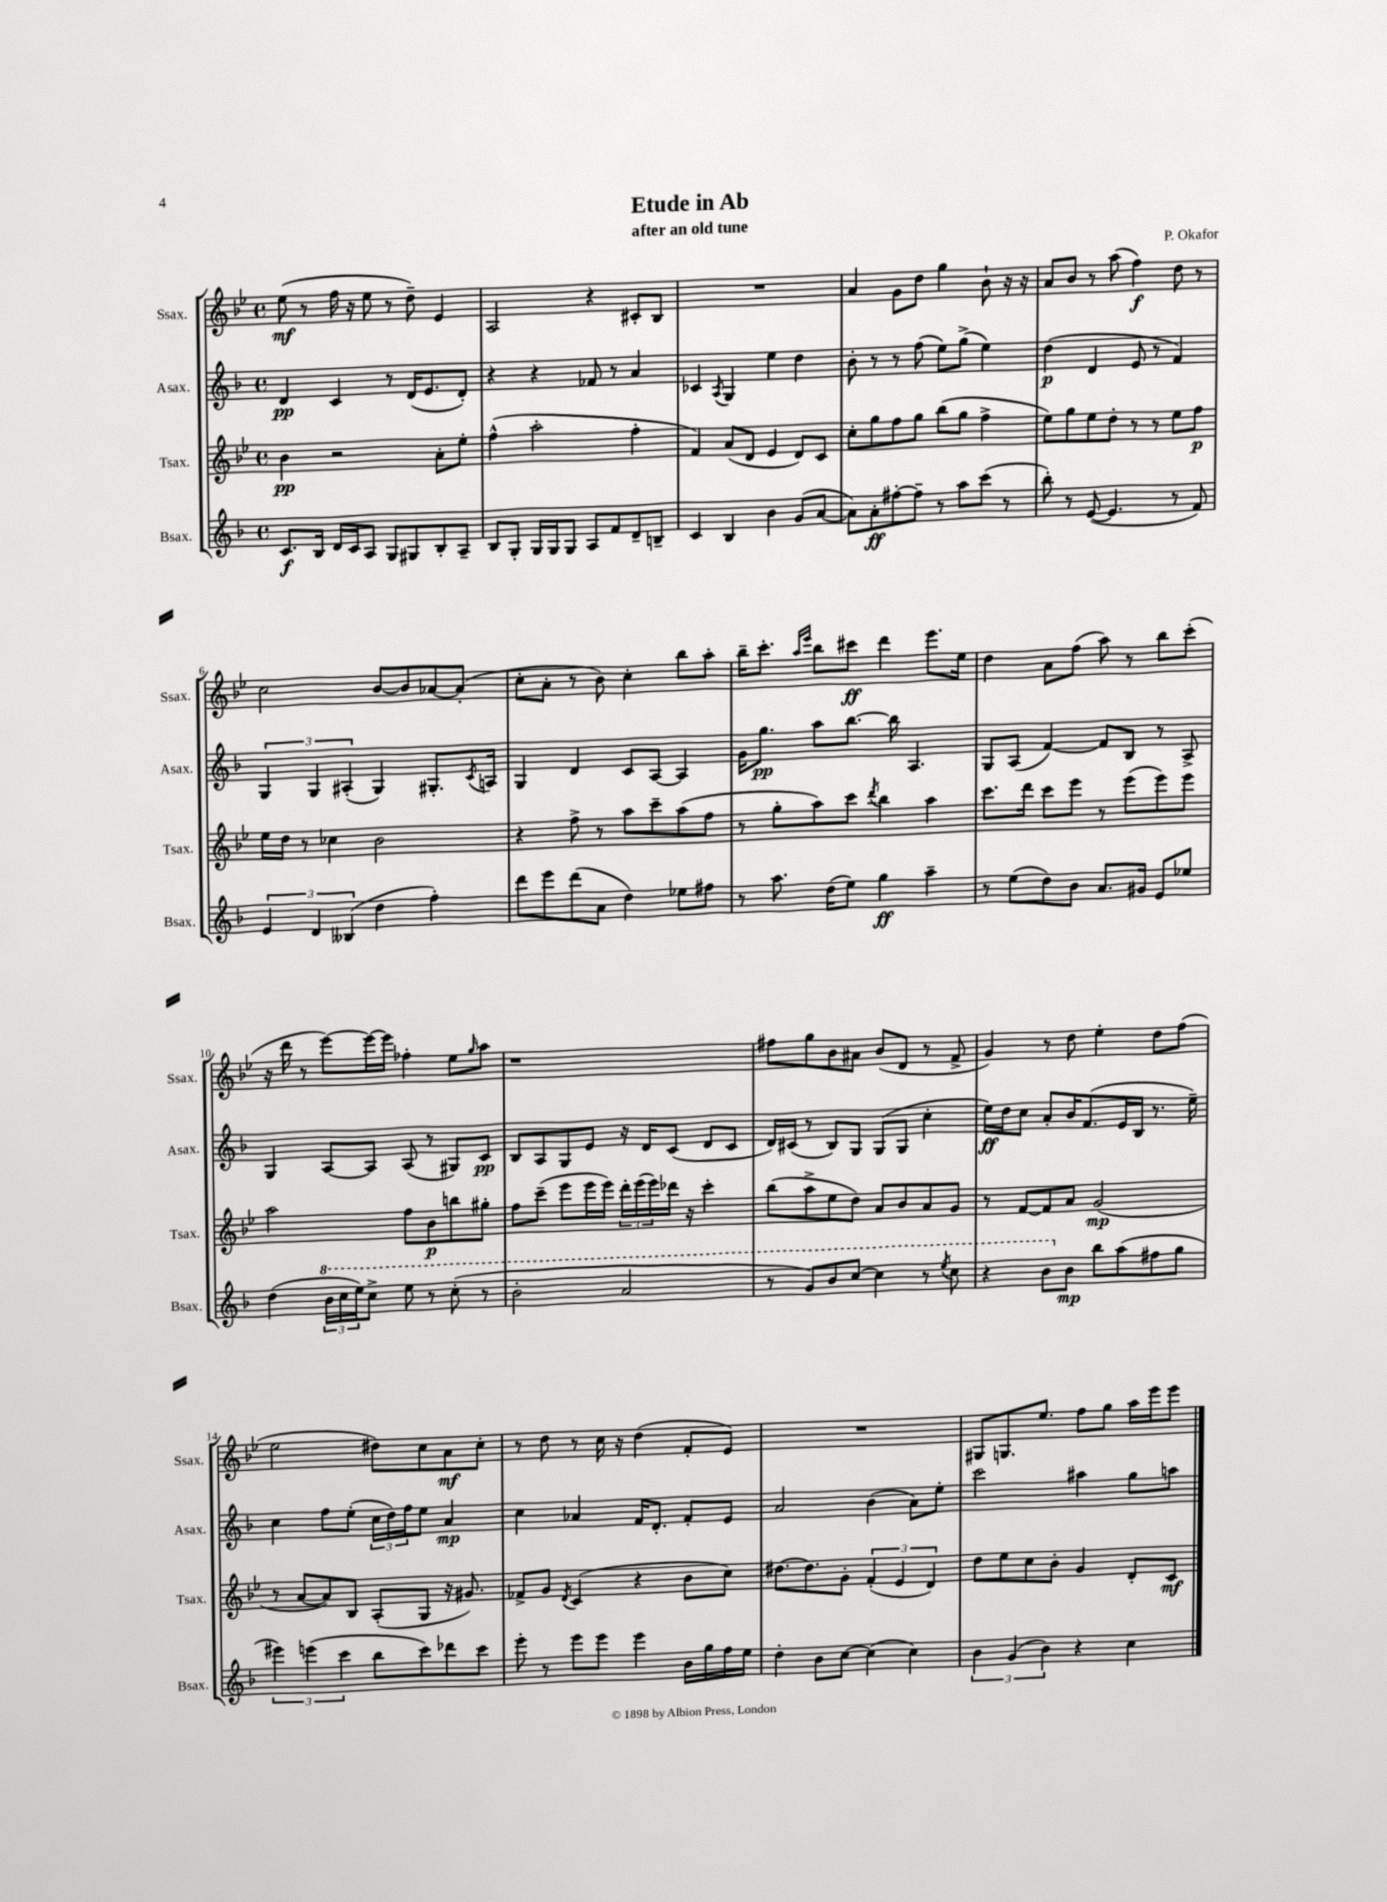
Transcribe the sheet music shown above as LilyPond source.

\header { title = "Etude in Ab" composer = "P. Okafor" subtitle = "after an old tune" }
<<
\new StaffGroup <<
\new Staff = "s0" \with { instrumentName = "Ssax." shortInstrumentName = "Ssax." } {
    \clef treble \key bes \major \defaultTimeSignature \time 4/4
    ees''8\mf( r8 f''16 r16 ees''8 r8 d''8--) ees'4 |
    a2 r4 cis'8-. bes8 |
    R1 |
    a'4 g'8 d''8 g''4 bes'8-! r16 r16 |
    a'8 bes'8 r8 a''8( f''4\f) d''8 r8 |
    c''2 bes'8~ bes'8 aes'8~ aes'8-.( |
    c''8-. a'8-. r8 bes'8) c''4-. bes''8 a''8-. |
    bes''16-- c'''8.-. \grace { a''16 ees'''16 } bes''8 cis'''8\ff d'''4 ees'''8. ees''16 |
    d''4 a'8 f''8( a''8) r8 bes''8 c'''8-.( |
    r16 d'''16 r8 ees'''8~) ees'''16~ ees'''16 fes''4-. ees''8 \grace { g''16 } a''8 |
    r1 |
    fis''8 g''8 bes'8 ais'8 bes'8( d'8 r8 f'8-> |
    g'4) r8 d''8 ees''4-. d''8 f''8( |
    ees''2 dis''8) c''8 a'8\mf c''8-. |
    r8 d''8 r8 c''16 r16 d''4( f'8-. ees'8) |
    R1 |
    gis8 g8. ees''8. f''8 g''8 a''16 ees'''16 ees'''8 \bar "|." |
}
\new Staff = "s1" \with { instrumentName = "Asax." shortInstrumentName = "Asax." } {
    \clef treble \key f \major \defaultTimeSignature \time 4/4
    d'4\pp c'4 r8 d'16( e'8. d'8-.) |
    r4 r4 fes'8 r8 a'4 |
    ces'4 \acciaccatura { a8 } g4 e''4 d''4 |
    bes'8-. r8 r8 f''8( e''8) g''8->( e''4) |
    d''4\p( d'4 e'8 r8 f'4) |
    \tuplet 3/2 { g4 g4 ais4-.( } g4) gis8.-. \acciaccatura { c'8 } a16 |
    g4 d'4 c'8 a8~ a4 |
    g'16 g''8.\pp a''8 bes''8.~ bes''16 a4. |
    g8 a8( f'4~) f'8 bes8 r8 a8-> |
    g4 a8~ a8 a8( r8 gis8) c'8\pp |
    bes8 a8 g8 e'8 r16 d'16 c'8( d'8 c'8 |
    d'16) cis'16( r8 bes8) g8 g8( g8 c''4-. |
    e''16\ff) d''16 c''8 a'8-. bes'16 f'8.( e'16 bes16 r8. e''16--) |
    c''4 f''8 e''8-.( \tuplet 3/2 { c''16 d''16) f''16 } e''8 a'4\mp |
    c''4 aes'4 f'16 d'8.-. f'8-. e'8 |
    a'2 bes'4( a'8) e''8-. |
    c'''2 ais''4 g''8 a''8 \bar "|." |
}
\new Staff = "s2" \with { instrumentName = "Tsax." shortInstrumentName = "Tsax." } {
    \clef treble \key bes \major \defaultTimeSignature \time 4/4
    bes'4\pp r2 a'8-. ees''8-. |
    f''4-^( a''2-. f''4-. |
    f'4) a'8( d'8 ees'4 d'8) c'8 |
    c''8-. g''8 f''8 g''8 bes''8( g''8 f''4-> |
    ees''8) g''8 ees''8 d''8-. r8 r8 ees''8 f''8\p |
    ees''16 d''16 r8 ces''4 bes'2 |
    r4 f''8-> r8 a''8 c'''8-- a''8( f''8 |
    r8 g''8-. a''8) c'''8 \acciaccatura { d'''8 } bes''4 a''4 |
    c'''8. d'''16 c'''8 ees'''8 r8 ees'''8( ees'''8) ees'''8 |
    a''2 f''8 bes'8\p b''8 gis''8-. |
    f''8 c'''8--( ees'''8 ees'''16 ees'''16) \tuplet 3/2 { d'''16-. ees'''16( ees'''16) } des'''16 r16 c'''4-. |
    bes''8( a''8-> ees''8 d''8) a'8 bes'8 a'8 g'8 |
    r8 f'8~ f'8 a'8 g'2\mp( |
    r8 a'8~ a'8) bes8 a8-.( g8 r16 gis'8.) |
    fes'8-> g'8 \acciaccatura { d'8 } c'4( r4 bes'8 c''8) |
    dis''8.~ dis''8. g'8-. \tuplet 3/2 { f'4-.( ees'4 d'4) } |
    d''8 ees''8 c''8 bes'8-. g'4 d'8-. c'8\mf \bar "|." |
}
\new Staff = "s3" \with { instrumentName = "Bsax." shortInstrumentName = "Bsax." } {
    \clef treble \key f \major \defaultTimeSignature \time 4/4
    c'8.\f bes16 d'16 c'16 a8 g8 gis8 bes8-. a8-- |
    bes8 g8-. g16 g16 g8 a8 f'8 d'8-- b8-- |
    c'4 bes4 bes'4 g'8( a'8~ |
    a'8) a'8-.\ff fis''8~-. fis''8-- r8 a''8 c'''8( r8 |
    bes''8-.) r8 e'8~( e'4. r8 f'8) |
    \tuplet 3/2 { e'4 d'4 beses4( } d''4 f''4-.) |
    d'''8 e'''8 d'''8( a'8 d''4) ees''8 fis''8 |
    r8 a''8. d''16( e''8) g''4\ff a''4-- |
    r8 e''8( d''8) bes'8 a'8. gis'16 e'8 ees''8 |
    d''4( \tuplet 3/2 { \ottava #1 bes''16 c'''16 e'''16) } c'''8-> e'''8 r8 c'''8-.( r8 |
    bes''2-. a''2 |
    r8 g''8) bes''8 c'''8~ c'''4 r8 \acciaccatura { e'''8 } c'''8 |
    r4 bes''8 \ottava #0 bes'8\mp bes''8 a''8( fis''8 g''8 |
    \tuplet 3/2 { eis'''4) e'''4( c'''4 } bes''8 c'''8) des'''8 c'''8 |
    e'''8-. r8 e'''8 e'''8 e'''4 bes'16 g''16 f''16 e''16 |
    d''4-. bes'8 c''8~ c''4( c''4) |
    \tuplet 3/2 { bes'4 g'4( bes'4) } r4 c''4 \bar "|." |
}
>>
>>
